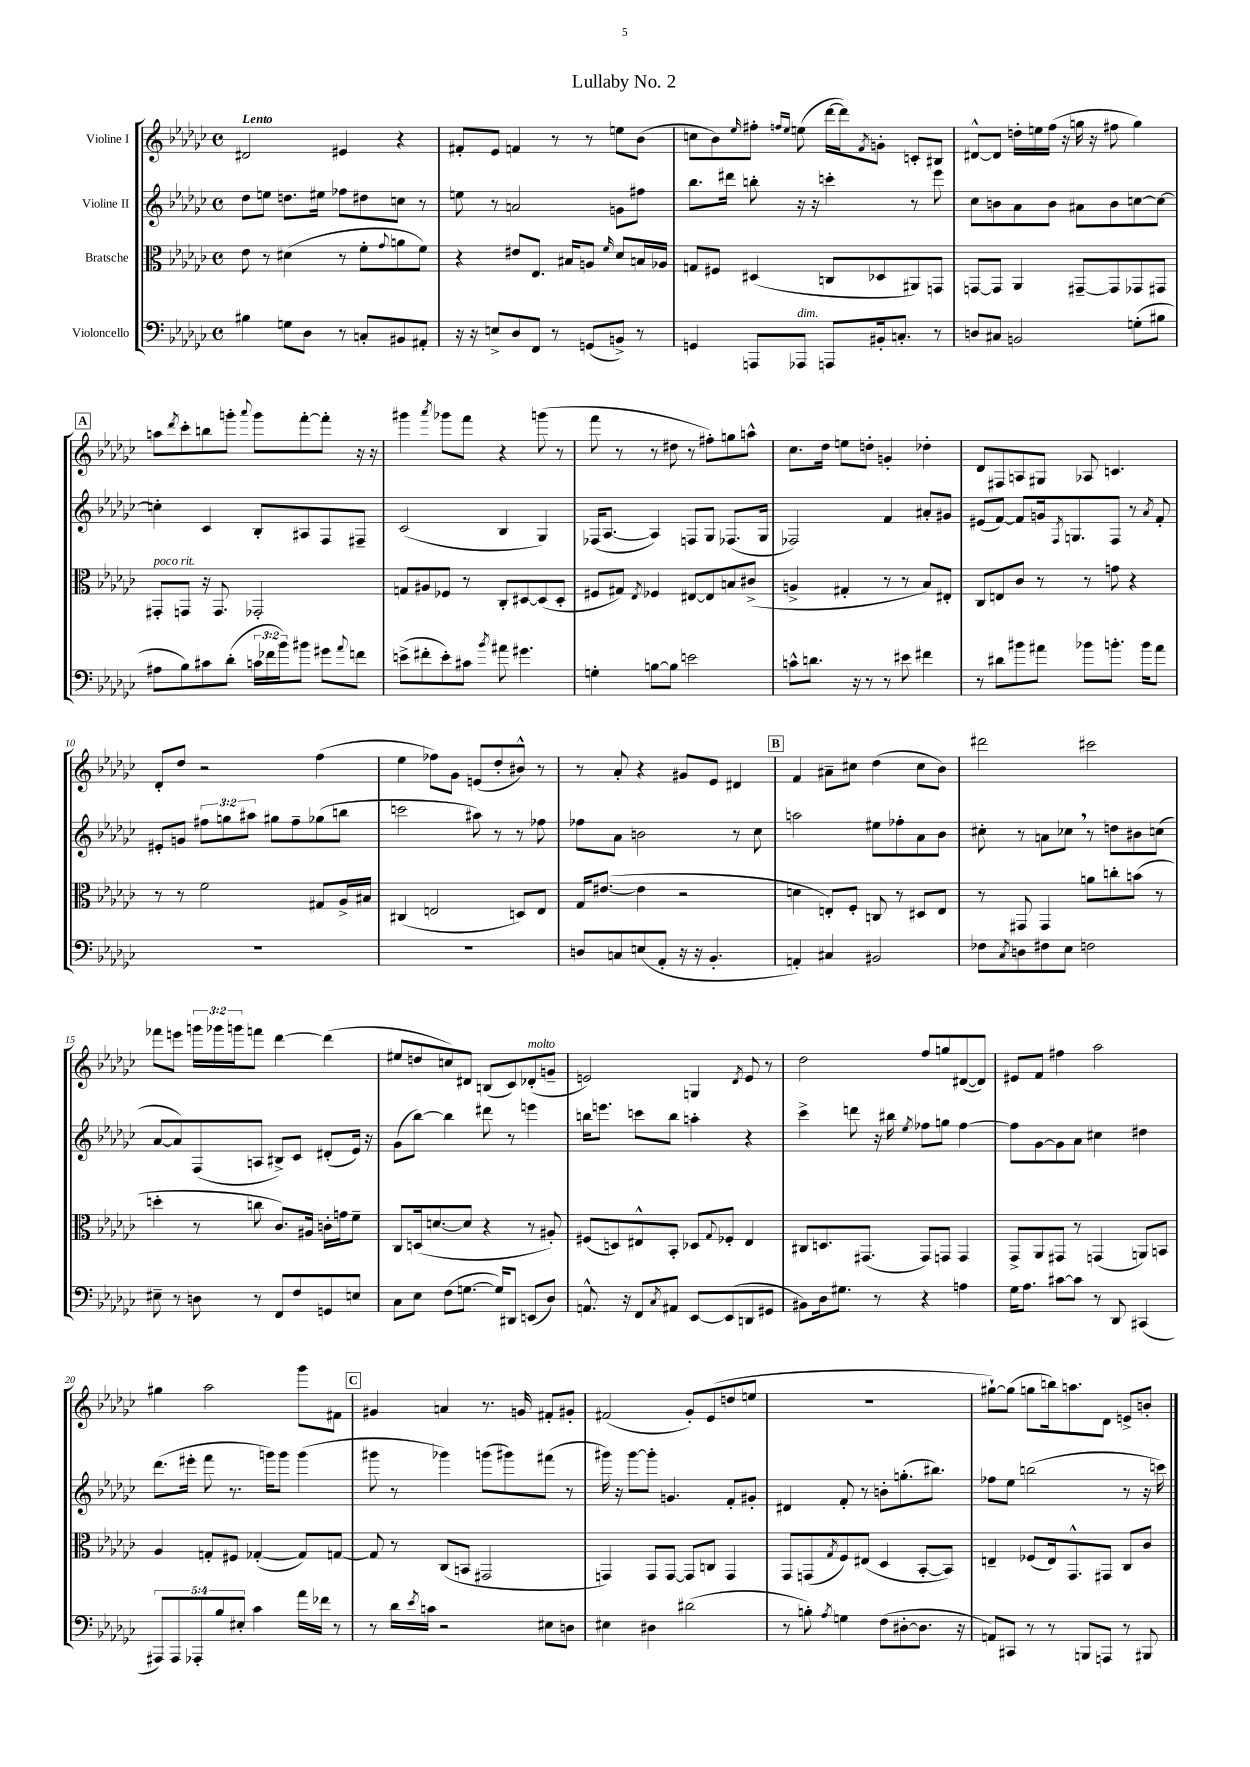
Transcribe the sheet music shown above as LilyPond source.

\header { title = "Lullaby No. 2" }
<<
\new StaffGroup <<
\new Staff = "s0" \with { instrumentName = "Violine I" } {
    \clef treble \key ges \major \defaultTimeSignature \time 4/4 \override Staff.TupletNumber.text = #tuplet-number::calc-fraction-text \tempo "Lento"
    dis'2 eis'4 r4 |
    fis'8-. ees'8 f'4 r8 r8 e''8 bes'8( |
    c''8 bes'8) \grace { ees''16 } fis''8-. \grace { f''16 ees''16 } e''8( des'''16~ des'''16) \acciaccatura { f'8 } g'8-. c'8-. bis8 |
    dis'8~-^ dis'8 d''16-. e''16 f''16( r16 g''16 r16 fis''8 g''4) |
    \mark \markup { \box "A" } a''8 \acciaccatura { des'''8 } ces'''8-. b''8 g'''8-. \appoggiatura { aes'''8 } g'''8 f'''8~-. f'''8-. r16 r16 |
    gis'''4 \acciaccatura { aes'''8 } ges'''8 f'''8 r4 g'''8( r8 |
    f'''8 r8 r8 dis''8 r8 fis''8-.) g''8 a''8-^ |
    ces''8. des''16 e''8 d''8-. g'4-. des''4-. |
    des'8 fis8 a8 gis8 aes8 c'4. |
    des'8-. des''8 r2 f''4( |
    ees''4 fes''8) ges'8 e'8( des''8-. bis'8-^) r8 |
    r8 aes'8-. r4 gis'8 ees'8 dis'4 |
    \mark \markup { \box "B" } f'4 ais'8-- cis''8 des''4( cis''8 bes'8) |
    dis'''2 cis'''2 |
    fes'''8 e'''8 \tuplet 3/2 { g'''16 ges'''16 g'''16 } f'''8 des'''4~ des'''4( |
    eis''8 d''8 c''8) dis'8 b8( ces'8) des'8-.^\markup { \italic "molto" }( g'8-- |
    e'2) g4 \acciaccatura { des'8 } e'8 r8 |
    des''2 f''8 g''8 dis'8~( dis'8) |
    eis'8 f'8 fis''4 aes''2 |
    gis''4 aes''2 ges'''8 fis'8 |
    \mark \markup { \box "C" } gis'4 a'4 r8. g'16 fis'8-. gis'8-. |
    fis'2( ges'8-.) ees'8( d''8 e''8 |
    R1 |
    gis''8~-!) gis''8( g''8 b''16) a''8. des'8 e'8-> b'8-. \bar "|." |
}
\new Staff = "s1" \with { instrumentName = "Violine II" } {
    \clef treble \key ges \major \defaultTimeSignature \time 4/4 \override Staff.TupletNumber.text = #tuplet-number::calc-fraction-text
    des''8 e''8 d''8. eis''16 fes''8 dis''8 c''8 r8 |
    e''8 r8 a'2 g'8 fis''8 |
    bes''8. dis'''16 b''8-. r16 r16 c'''4-. r8 ees'''8 |
    ces''8 b'8 aes'8 b'8 ais'8 b'8 c''8~ c''8~ |
    \mark \markup { \box "A" } c''4-. ces'4 bes8-. ais8 f8 fis8-- |
    ces'2( bes4 ges4) |
    fes16( aes8.~ aes4) f8 ges8 fes8.( ges16 |
    fes2) f'4 ais'8-. gis'8 |
    eis'8( f'8~) f'8 g'16 \acciaccatura { f8 } g8. f8 r8 \acciaccatura { aes'8 } f'8-. |
    eis'8-. g'8 \tuplet 3/2 { fis''8 g''8 ais''8 } gis''8 fis''8-- ges''8( b''8 |
    c'''2 ais''8) r8 r8 fes''8 |
    fes''8 aes'8 b'2 r8 ces''8 |
    \mark \markup { \box "B" } a''2 eis''8 fes''8-. aes'8 bes'8 |
    cis''8-. r8 a'8 ces''8 \breathe r8 d''8 bis'8 c''8( |
    aes'8~ aes'8) f8( a8 bis8->) ces'8 dis'8-.( ees'16) r16 |
    ges'8( bes''8~) bes''4 dis'''8 r8 e'''4 |
    b''16 e'''8. c'''8 b''8 a''4-. r4 |
    ces'''4-> d'''8 r16 bis''16 \acciaccatura { ees''8 } fes''8 g''8 fes''4~ |
    fes''8 ges'8~ ges'8 aes'8 cis''4 dis''4 |
    des'''8.( eis'''16-. f'''8 r8. g'''16) g'''8 g'''4( |
    \mark \markup { \box "C" } gis'''8 r8 ges'''4) g'''8( gis'''8) fis'''8( r8 |
    gis'''16) r16 gis'''8~ gis'''8-. g'4. f'8-. gis'8-. |
    dis'4 f'8-. r8 b'8-. g''8.-.( bis''8.) |
    fes''8 ees''8 b''2( r8 r16 c'''16) \bar "|." |
}
\new Staff = "s2" \with { instrumentName = "Bratsche" } {
    \clef alto \key ges \major \defaultTimeSignature \time 4/4
    ees'8 r8 dis'4( r8 f'8-. \appoggiatura { ges'8 } a'8 f'8) |
    r4 eis'8 ees8. bis16 a8 \grace { f'16 } des'8 b16 aes16 |
    g8 fis8 dis4( c8 des8 ais,8) g,8 |
    g,8~ g,8 aes,4 gis,8~-- gis,8 ges,8 gis,8 |
    \mark \markup { \box "A" } gis,8-.^\markup { \italic "poco rit." } g,8 r16 g,8. ges,2-. |
    g8 ais8 fes8 r8 ces8-. dis8~ dis8( dis8-. |
    fis8 gis8) \acciaccatura { ees8 } fes4 eis8~ eis8 b8 cis'8->( |
    a4-> gis4-. r8 r8 bes8) eis8-. |
    ces8 e8 ces'8 r8 r8 g'8 r4 |
    r8 r8 f'2 gis8 aes16-> bis16 |
    cis4( e2 d8) e8 |
    ges16 eis'8.~( eis'4 r2 |
    \mark \markup { \box "B" } d'4 e8-.) f8-. c8 r8 dis8 e8 |
    r8 gis,8 gis,4 a'8 c''8-. b'8( r8 |
    d''4-. r8 c''8 ces'8.) ais16 c'16-. g'16 f'8-- |
    ces8 d16( d'8.~ d'8 r4 r8 ais8-.) |
    fis8( d8) eis8-^ bes,8-. des8 \appoggiatura { ges8 } fes8-. eis4 |
    cis8 d8. gis,8.( gis,8) g,8 g,4 |
    ges,8-> aes,8 gis,8 r8 g,4( a,8) b,8 |
    aes4 g8-. fis8 ges4~-.( ges8) g8~ |
    \mark \markup { \box "C" } g8 r8 ces8( b,8 gis,2 |
    g,4) g,8 g,8~ g,8 c8 g,4 |
    ges,8 g,8( \acciaccatura { ges8 } f8) eis8( des4 bes,8~-. bes,8) |
    e4-- fes8( e16) ges,8.-^ gis,8 ces8 ces'8 \bar "|." |
}
\new Staff = "s3" \with { instrumentName = "Violoncello" } {
    \clef bass \key ges \major \defaultTimeSignature \time 4/4 \override Staff.TupletNumber.text = #tuplet-number::calc-fraction-text
    bis4 g8 des8 r8 c8-. bis,8 ais,8-. |
    r16 r16 e8-> des8 f,8 r8 g,8( b,8->) r8 |
    g,4 a,,8 aes,,8^\markup { \italic "dim." } a,,8 bis,16-. c8.-. r8 |
    d8 cis8 b,2 g8-.( bis8 |
    \mark \markup { \box "A" } ais8 bes8) cis'8 des'8-.( \tuplet 3/2 { c'16 fes'16 bes'16) } bis'8 gis'8 \appoggiatura { aes'8 } f'8 |
    e'8->( fis'8-. e'8-.) cis'8 \acciaccatura { bes'8 } ais'8 gis'4. |
    g4-. b8~ b8 e'2 |
    c'8-^ d'8. r16 r8 r8 eis'8 fis'4 |
    r8 dis'8 bis'8 ais'8 bes'8 b'8.-. b'16 ais'8 |
    R1 |
    R1 |
    d8 c8 e8( aes,8-. r16 r16 bes,4.-. |
    \mark \markup { \box "B" } a,4-.) cis4 bis,2 |
    fes8 \acciaccatura { ces8 } d8 fis8 ees8 f2 |
    eis8-- r8 d8 r8 f,8 f8 g,8 e8 |
    ces8 ees8 f8( g8.~ g16) dis,8 e,8( des8) |
    a,8.-^ r16 f,8 \acciaccatura { ces8 } ais,8 ees,8~ ees,8( d,8 gis,8 |
    bis,8) des16 gis8. r8 r4 a4 |
    ges16 aes8. cis'8~ cis'8 r8 des,8 cis,4( |
    \tuplet 5/4 { ais,,8) ais,,8 aes,,8-. bes8 eis8-. } ces'4 aes'16 fes'16 r8 |
    \mark \markup { \box "C" } r8 des'16 \acciaccatura { ees'8 } c'16 r2 eis8 d8 |
    eis4 dis4 dis'2( |
    r8 b8-.) \acciaccatura { aes8 } g4 f8( dis8~-. dis8. r16 |
    a,8) cis,8 r8 r8 b,,8 a,,8 r8 bis,,8 \bar "|." |
}
>>
>>
